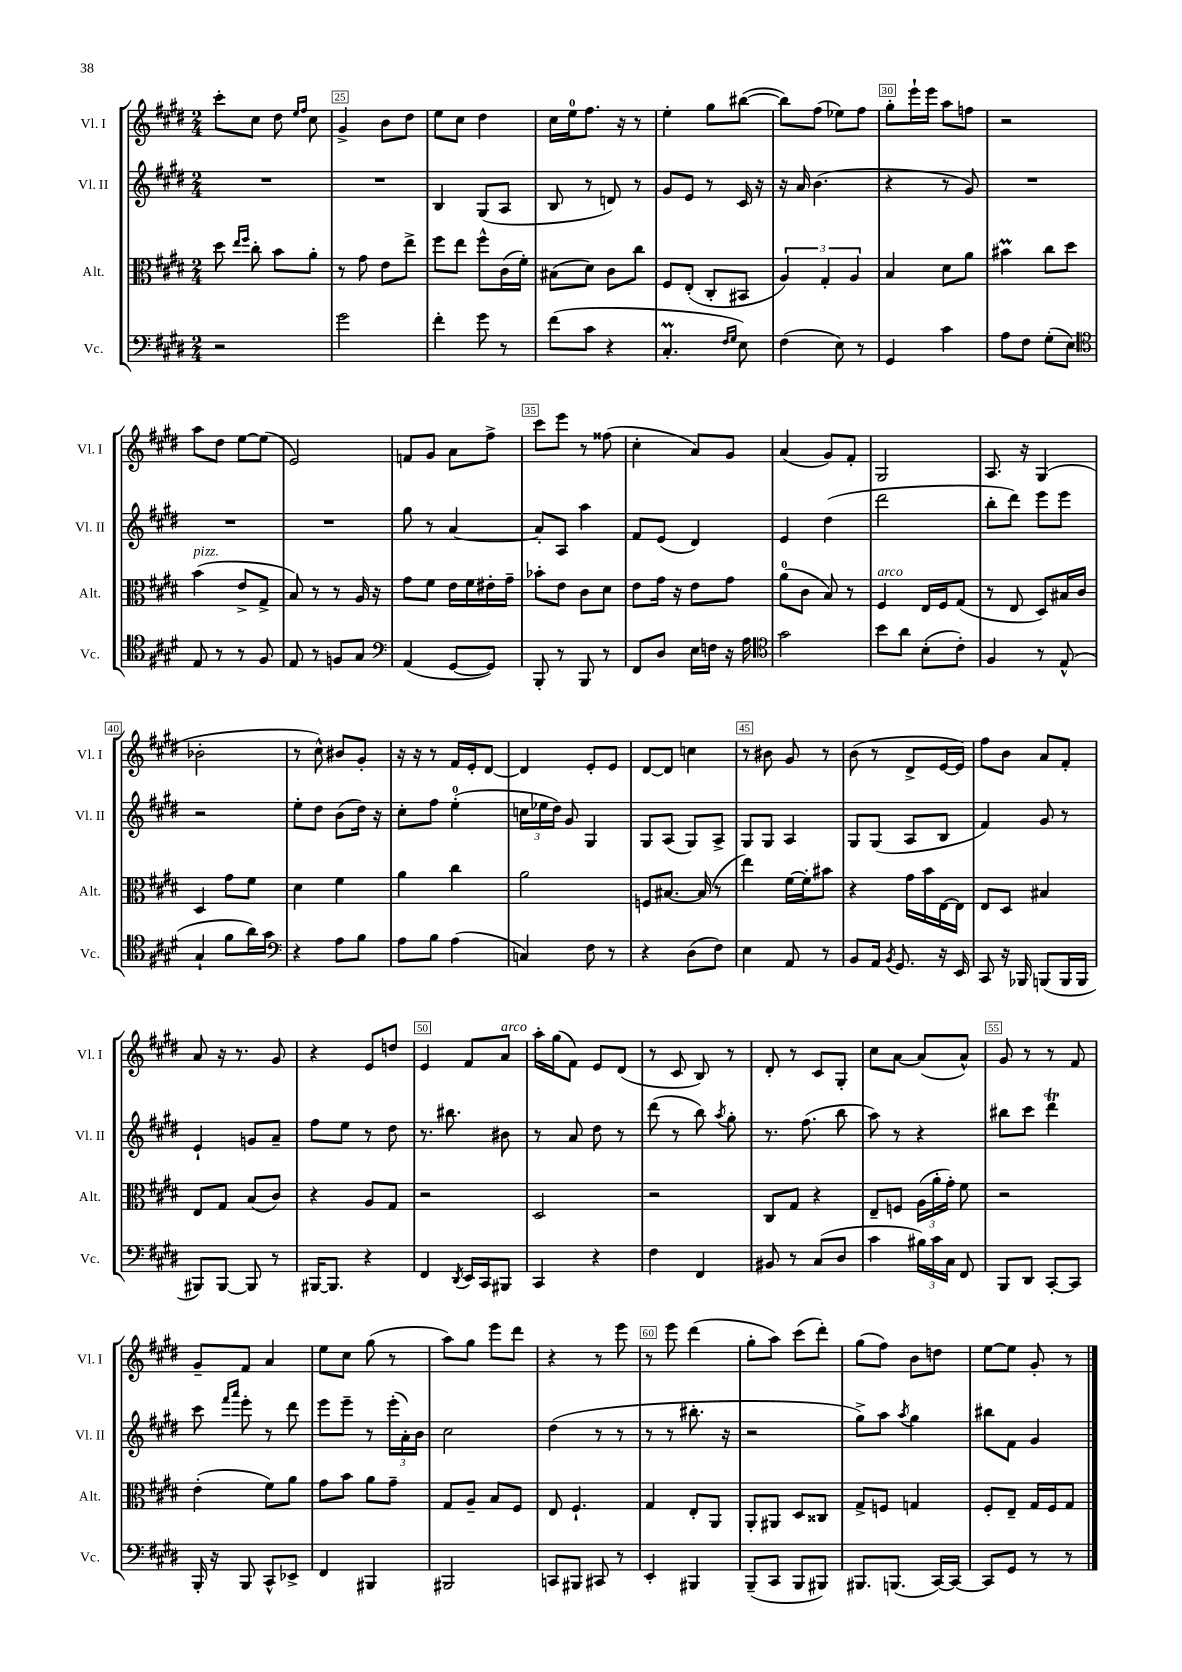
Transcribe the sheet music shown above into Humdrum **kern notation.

**kern	**kern	**kern	**kern
*staff4	*staff3	*staff2	*staff1
*clefF4	*clefC3	*clefG2	*clefG2
*k[f#c#g#d#]	*k[f#c#g#d#]	*k[f#c#g#d#]	*k[f#c#g#d#]
*M2/4	*M2/4	*M2/4	*M2/4
2r	8dd#	2r	8ccc#'
.	16qqee	.	.
.	16qqff#	.	.
.	8cc#'	.	8cc#
.	8b	.	8dd#
.	.	.	16qqee
.	.	.	16qqff#
.	8a'	.	8cc#
=	=	=	=
2g#	8r	2r	4g#^
.	8g#	.	.
.	8e	.	8b
.	8ee^	.	8dd#
=	=	=	=
4f#'	8ff#	4B	8ee
.	8ee	.	8cc#
8g#	8ff#^^	(8G#	4dd#
8r	(16c#	8A	.
.	16f#')	.	.
=	=	=	=
(8f#	(8B#	8B	16cc#
.	.	.	16ee
8c#	8d#)	8r	8.ff#
4r	8c#	8d)	.
.	.	.	16r
.	8cc#	8r	8r
=	=	=	=
4.C#'	8F#	8g#	4ee'
.	(8E'	8e	.
.	8C#'	8r	8gg#
16qqF#	.	.	.
16qqG#	.	.	.
8E)	8BB#	16c#	([8bb#
.	.	16r	.
=	=	=	=
(4F#	6A)	16r	8bb#])
.	.	16a	.
.	.	(4.b	(8ff#
.	6G#'	.	.
8E)	.	.	8ee-)
.	6A	.	.
8r	.	.	8ff#
=	=	=	=
4GG#	4B	4r	8gg#'
.	.	.	16eee`
.	.	.	16eee
4c#	8d#	8r	8aa
.	8a	8g#)	8ff
=	=	=	=
8A	4b#	2r	2r
8F#	.	.	.
(8G#'	8cc#	.	.
8E)	8dd#	.	.
=	=	=	=
*clefC4	*	*	*
8E	(4b	2r	8aa
8r	.	.	8dd#
8r	8e^	.	[8ee
8F#	8G#^	.	(8ee]
=	=	=	=
8E	8B)	2r	2e)
8r	8r	.	.
8F	8r	.	.
8G#	16A	.	.
.	16r	.	.
=	=	=	=
*clefF4	*	*	*
(4AA	8g#	8gg#	8f
.	8f#	8r	8g#
[8GG#	16e	[4a	8a
.	16f#	.	.
8GG#])	16e#'	.	8ff#^
.	16g#~	.	.
=	=	=	=
8BBB'	8b-'	8a']	8ccc#
8r	8e	8A	8eee
8BBB	8c#	4aa	8r
8r	8d#	.	(8ff##
=	=	=	=
8FF#	8e	8f#	4cc#'
8D#	16g#	(8e	.
.	16r	.	.
16E	8e	4d#)	8a)
16F	.	.	.
16r	8g#	.	8g#
16A	.	.	.
=	=	=	=
*clefC4	*	*	*
2g#	(8a	4e	(4a
.	8c#	.	.
.	8B)	(4dd#	8g#)
.	8r	.	8f#'
=	=	=	=
8b	4F#	2ddd#	2G#
8a	.	.	.
(8B'	16E	.	.
.	16F#	.	.
8c#')	(8G#	.	.
=	=	=	=
4F#	8r	8bb'	8.A
.	8E	8ddd#)	.
.	.	.	16r
8r	8D#)	8eee	(4G#
(8E^^	16B#	8eee	.
.	16c#	.	.
=	=	=	=
4G#`	4D#	2r	2b-'
8f#	8g#	.	.
16a)	8f#	.	.
16g#	.	.	.
=	=	=	=
*clefF4	*	*	*
4r	4d#	8ee'	8r
.	.	8dd#	8cc#^^)
8A	4f#	(8b	8b#
8B	.	16dd#)	8g#'
.	.	16r	.
=	=	=	=
8A	4a	8cc#'	16r
.	.	.	16r
8B	.	8ff#	8r
(4A	4cc#	(4ee'	16f#
.	.	.	16e'
.	.	.	[8d#
=	=	=	=
4C)	2a	24cc	4d#]
.	.	24ee-	.
.	.	24dd#)	.
.	.	8g#	.
8F#	.	4G#	8e'
8r	.	.	8e
=	=	=	=
4r	8F	8G#	[8d#
.	[8.B#	(8A	8d#]
(8D#	.	8G#)	4cc
.	(16B#]	.	.
8F#)	8r	8A^	.
=	=	=	=
4E	4ee)	8G#	8r
.	.	8G#	8b#
8AA	[16f#	4A	8g#
.	16f#']	.	.
8r	8b#	.	8r
=	=	=	=
8BB	4r	8G#	(8b
16AA	.	(8G#	8r
8qBB	.	.	.
8.GG#	.	.	.
.	16g#	8A	8d#^
.	16b	.	.
16r	[16E	8B	[16e
16EE	16E]	.	16e])
=	=	=	=
8CC#	8E	4f#)	8ff#
16r	8D#	.	8b
16BBB-	.	.	.
(8BBB	4B#	8g#	8a
16BBB	.	8r	8f#'
16BBB	.	.	.
=	=	=	=
8BBB#)	8E	4e`	8a
[8BBB#	8G#	.	16r
.	.	.	8.r
8BBB#]	(8B	8g	.
8r	8c#)	8a~	8g#
=	=	=	=
[16BBB#	4r	8ff#	4r
8.BBB#]	.	.	.
.	.	8ee	.
4r	8A	8r	8e
.	8G#	8dd#	8dd
=	=	=	=
4FF#	2r	8.r	4e
.	.	8.bb#	.
8qDD#	.	.	.
16EE	.	.	8f#
16CC#	.	.	.
8BBB#	.	8b#	8a
=	=	=	=
4CC#	2D#	8r	16aa'
.	.	.	(16gg#
.	.	8a	8f#)
4r	.	8dd#	8e
.	.	8r	(8d#
=	=	=	=
4F#	2r	(8ddd#	8r
.	.	8r	8c#
4FF#	.	8bb)	8B)
.	.	8qaa	.
.	.	8gg#'	8r
=	=	=	=
8BB#	8C#	8.r	8d#'
8r	8G#	.	8r
.	.	(8.ff#	.
(8C#	4r	.	8c#
8D#	.	8bb	8G#'
=	=	=	=
4c#	8E~	8aa)	8cc#
.	8F	8r	[8a
24B#)	(24A	4r	(8a]
24c#	24a'	.	.
24C#	24g#')	.	.
8FF#	8f#	.	8a^^)
=	=	=	=
8BBB	2r	8bb#	8g#
8DD#	.	8ccc#	8r
[8CC#'	.	4ddd#	8r
8CC#]	.	.	8f#
=	=	=	=
16BBB'	(4e'	8ccc#	8g#~
16r	.	.	.
.	.	16qqfff#	.
.	.	16qqaaa	.
8BBB	.	8eee'	8f#
8CC#^^	8f#)	8r	4a
8EE-^	8a	8ddd#	.
=	=	=	=
4FF#	8g#	8eee	8ee
.	8b	8eee~	8cc#
4BBB#	8a	8r	(8gg#
.	8g#~	(24eee'	8r
.	.	24a')	.
.	.	24b	.
=	=	=	=
2BBB#	8G#	2cc#	8aa)
.	8A~	.	8gg#
.	8B	.	8eee
.	8F#	.	8ddd#
=	=	=	=
8CC	8E	(4dd#	4r
8BBB#	4.F#`	.	.
8CC#	.	8r	8r
8r	.	8r	8eee
=	=	=	=
4EE'	4G#	8r	8r
.	.	8r	8eee
4BBB#	8E'	8.bb#'	(4ddd#
.	8AA	.	.
.	.	16r	.
=	=	=	=
(8BBB~	8AA'	2r	8gg#'
8CC#	8AA#	.	8aa)
8BBB	8D#	.	(8ccc#
8BBB#)	8C##	.	8ddd#')
=	=	=	=
8.BBB#	8G#^	8gg#^)	(8gg#
.	8F	8aa	8ff#)
(8.BBB	.	.	.
.	.	8qaa	.
.	4G	4gg#	8b
[16CC#)	.	.	8dd
16CC#_	.	.	.
=	=	=	=
8CC#]	8F#'	8bb#	[8ee
8GG#	8E~	8f#	8ee]
8r	16G#	4g#	8g#'
.	16F#	.	.
8r	8G#	.	8r
==	==	==	==
*-	*-	*-	*-
